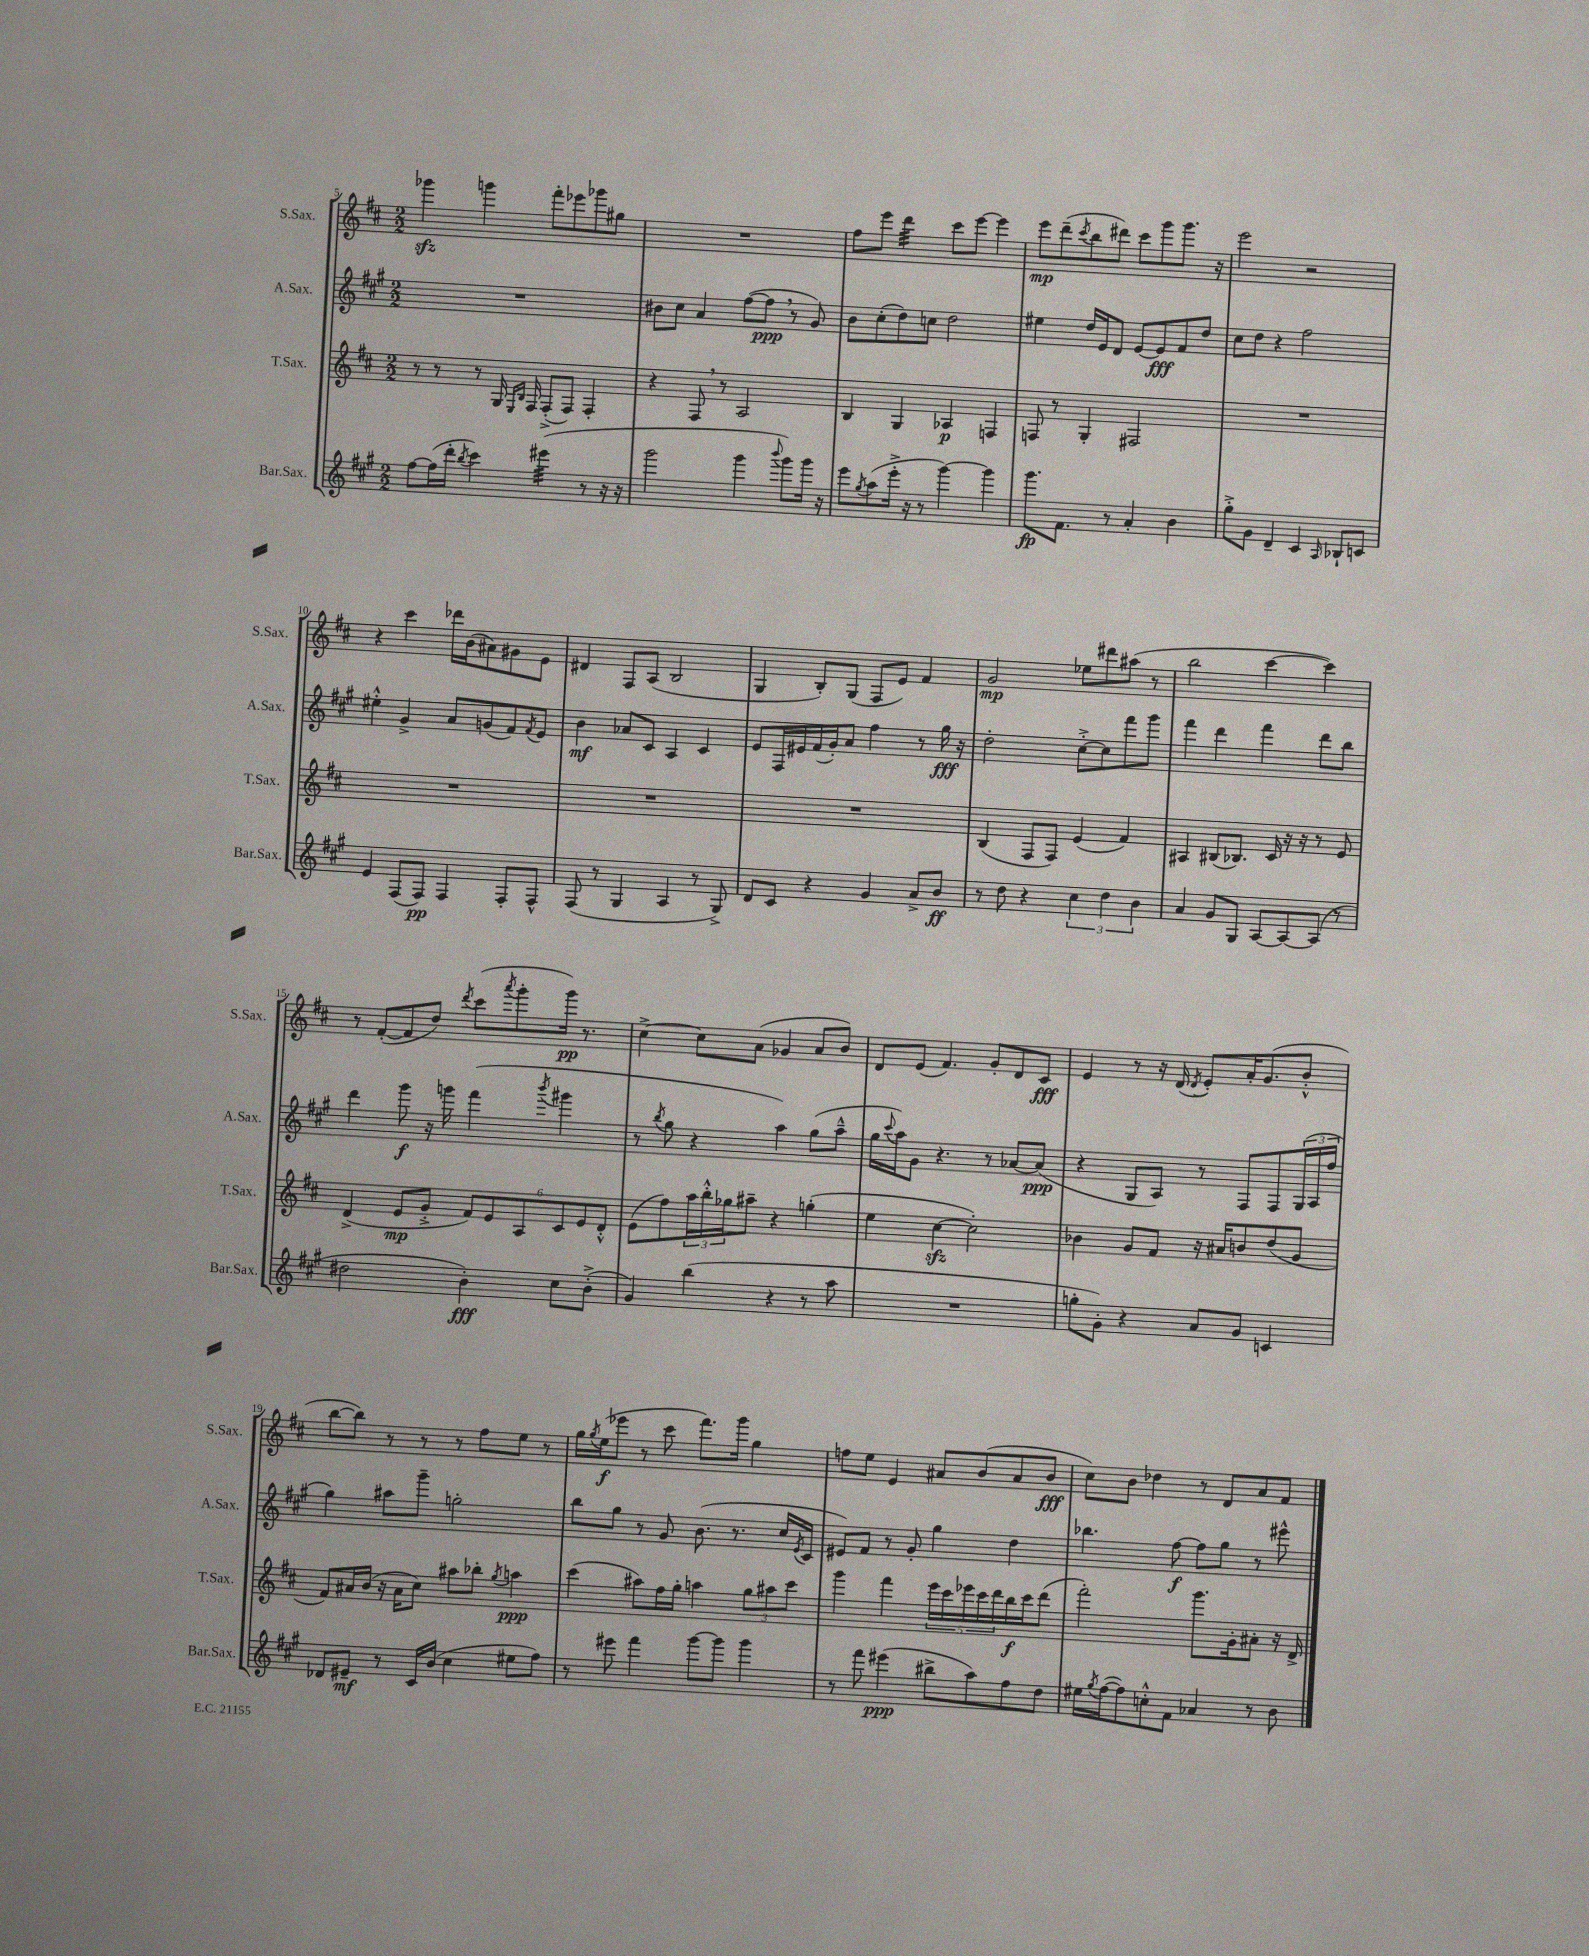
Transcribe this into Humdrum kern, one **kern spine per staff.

**kern	**kern	**kern	**kern
*staff4	*staff3	*staff2	*staff1
*clefG2	*clefG2	*clefG2	*clefG2
*k[f#c#g#]	*k[f#c#]	*k[f#c#g#]	*k[f#c#]
*M2/2	*M2/2	*M2/2	*M2/2
[8ff#\L	8r	1r	4ggg-\
(16ff#\]L	8r	.	.
16ddd'\JJ	.	.	.
8qbb/	.	.	.
4ccc#\)	8r	.	4ggg\
.	16G/	.	.
.	16qqE/LL	.	.
.	16qqB/JJ	.	.
.	16F#/	.	.
(4eee#\	(8F#'^/L	.	8fff#'\L
.	8F#/J)	.	8eee-\
8r	4F#'/	.	8ggg-\
16r	.	.	8gg#\J
16r	.	.	.
=	=	=	=
2ggg#\	4r	8b#\L	1r
.	.	8cc#\J	.
.	8F#/	4a/	.
.	8r	.	.
4ggg#\	2A/	([8ff#\L	.
.	.	8ff#\]J	.
8qqbbb/	.	.	.
8ggg#\L)	.	8r	.
16ggg#\Jk	.	8g#/)	.
16r	.	.	.
=	=	=	=
8eee\L	4B/	8b\L	8ff#\L
8qgg#/	.	.	.
(8aa\	.	(8cc#'\	8eee\J
16eee'^\Jk	4G/	8dd\)	4ddd\
16r	.	.	.
8r	.	8cc\J	.
[4ggg#\)	4A-/	2dd\	8ccc#\L
.	.	.	[8eee\J
4ggg#\]	4F/	.	4eee\]
=	=	=	=
8.ggg#\L	8F/	4ee#\	8eee\L
.	8r	.	(8ddd~\
8.f#\J	.	.	.
.	.	.	8qccc#/
.	4G'/	16dd/LL	8bb\
.	.	16e/J	.
8r	.	8d/J	8ddd#\J)
4a'/	2F#/	[8e/L	8ccc#\L
.	.	8e/]	8ggg\
4b\	.	8f#/	8.ggg\J
.	.	8dd/J	.
.	.	.	16r
=	=	=	=
8gg#'^\L	1r	8cc#\L	2eee\
8g#\J	.	8dd\J	.
4d~/	.	4r	.
4c#/	.	2ff#\	2r
16qqA/	.	.	.
8B-`/L	.	.	.
8c/J	.	.	.
=	=	=	=
4e/	1r	4ee#'^^\	4r
(8F#/L	.	4g#^/	4ccc#\
8F#/J)	.	.	.
4F#/	.	8a/L	16ddd-\LL
.	.	.	(16b\J
.	.	(8g/	8a#\)
8F#'/L	.	8f#/)	8g#\
.	.	8qf#/	.
8F#^^/J	.	8e/J	8e\J
=	=	=	=
(8F#/	1r	4b\	4d#/
8r	.	.	.
4G#/	.	8a-/L	8F#/L
.	.	8c#/J	(8A/J
4A/	.	4A/	2B/
8r	.	4c#/	.
8G#^/)	.	.	.
=	=	=	=
8d/L	1r	8e/L	4G/
8c#/J	.	16F#/L	.
.	.	16e#/	.
4r	.	(16f#/	8B'/L)
.	.	16g#'/J)	.
.	.	8a/J	(8G/J
4g#/	.	4ff#\	8F#/L
.	.	.	8e/J)
8a^/L	.	8r	4f#/
8b/J	.	16gg#\	.
.	.	16r	.
=	=	=	=
8r	(4B/	2dd'\	2g/
8dd\	.	.	.
4r	8F#/L	.	.
.	8F#/J)	.	.
6cc#\	(4e/	[8cc#'^\L	8ee-\L
.	.	8cc#\]	8ddd#\
6dd\	.	.	.
.	4f#/)	8fff#\	(8aa#\J
6b\	.	.	.
.	.	8ggg#\J	8r
=	=	=	=
4a/	4A#/	4fff#\	2bb\
8g#/L	(8B#/L	4ddd\	.
8G#/J	8.B-/J)	.	.
[8A/L	.	4fff#\	[4ccc#\
.	16c#/	.	.
8A/_	16r	.	.
.	16r	.	.
(8A/]J	8r	8ddd\L	4ccc#\])
8r	8e/	8bb\J	.
=	=	=	=
2dd#\	(4d^/	4ddd\	8r
.	.	.	([8f#'/L
.	8e/L	8ggg#\	8f#/]
.	8g'^/J	16r	8dd/J)
.	.	16ggg\	.
.	.	.	8qddd/
4b'\)	12f#/L)	(4fff#\	(8ccc#\L
.	12e/	.	.
.	.	.	8qaaa/
.	.	.	8ggg'\
.	12A/	.	.
.	.	8qbbb/	.
8cc#\L	12c#/	4ggg#\	16ggg\Jk)
.	.	.	8.r
.	12e/	.	.
(8b'^\J	.	.	.
.	12d'^^/J	.	.
=	=	=	=
4g#/)	(8e\L	8r	[4cc#^\
.	.	8qbb/	.
.	8ff#\)	8gg#\	.
(4bb\	24aa\L	4r	8cc#\]L
.	24bb'^^\	.	.
.	24gg-\J	.	.
.	8aa#~\J	.	(8a\J
4r	4r	4aa\)	4g-/
8r	(4gg'\	(8gg#\L	8a/L
8aa\	.	8aa~^^\J	8b/J)
=	=	=	=
1r	4ee\	16gg#\LL	8d/L
.	.	8qqccc#/	.
.	.	16aa\J)	.
.	.	8g#\J	(8e/J
.	[4cc#\	4.r	4.f#/)
.	2cc#'\])	.	.
.	.	8r	8g'/L
.	.	[8a-/L	8d/
.	.	(8a-/]J	8c#/J
=	=	=	=
8gg'\L	4b-\	4r	4e/
8g#'\J)	.	.	.
4r	8g/L	8G#/L	8r
.	8f#/J	8A/J)	16r
.	.	.	(16d/
.	.	.	8qd/
8a/L	16r	8r	8e'/L)
.	16a#/LK	.	.
8g#/J	8b/	8F#/L	16a'/K
.	.	.	(8.g/
4c/	(8dd/	8F#/	.
.	8g/J	(24G#/L	8b'^^/J
.	.	24A/	.
.	.	24ff#/JJ	.
=	=	=	=
8d-/L	8f#/L)	4gg#\)	[8bb\L
8e#~/J	16a#/L	.	8bb\]J)
.	(16b/JJ	.	.
8r	16r	8aa#\L	8r
.	16a#\LK	.	.
16c#/LL	8cc#\J)	8ggg#~\J	8r
(16b/JJ	.	.	.
4cc#\	8aa#\L	2gg'\	8r
.	8bb-'\J	.	8ff#\L
.	8qgg/	.	.
8ee#\L	4aa\	.	8ee\J
8ff#\J)	.	.	8r
=	=	=	=
8r	(4ccc#\	8bb\L	16gg\LL
.	.	.	8qgg/
.	.	.	(16ee\J
8eee#\	.	8gg#\J	8eee-\J
4fff#\	8aa#\L)	8r	8r
.	16ff#\L	8g#/	8ccc#\
.	16gg'\JJ	.	.
[8ggg#\L	4aa\	(8.b\	8.fff#\L)
8ggg#\]J	.	.	.
.	.	8.r	16ggg\Jk
4ggg#\	12gg\L	.	4gg\
.	12aa#\	.	.
.	.	16cc#/LL	.
.	12ccc#\J	.	.
.	.	8qe/	.
.	.	16c#/JJ	.
=	=	=	=
8r	4ggg\	8e#/L)	8ff\L
8fff#\	.	8f#/J	8ee\J
(4eee#\	4fff#\	8r	4e/
.	.	8g#'/	.
8bb#^\L	20eee\LL	4gg#\	8a#/L
.	20ccc#\	.	.
.	20eee-\	.	.
8aa\)	.	.	(8b/
.	20ccc#\	.	.
.	20ddd\	.	.
8ff#\	16bb\	4dd\	8a#/
.	16ccc#\J	.	.
8dd\J	(8ddd\J	.	8b/J
=	=	=	=
16ee#\LL	2fff#'\)	4.bb-\	8cc#\L)
8qgg#/	.	.	.
([16ff#\J	.	.	.
8ff#\])	.	.	8b\J
8cc'^^\	.	.	4dd-\
8f#\J	.	[8ff#\	.
4a-/	8.ggg\L	8ff#\]L	8r
.	.	8gg#\J	8d/L
.	16g'\k	.	.
8r	8a#'\J	8r	8a/
8b\	16r	8eee#^^\	8f#/J
.	16d^/	.	.
==	==	==	==
*-	*-	*-	*-
